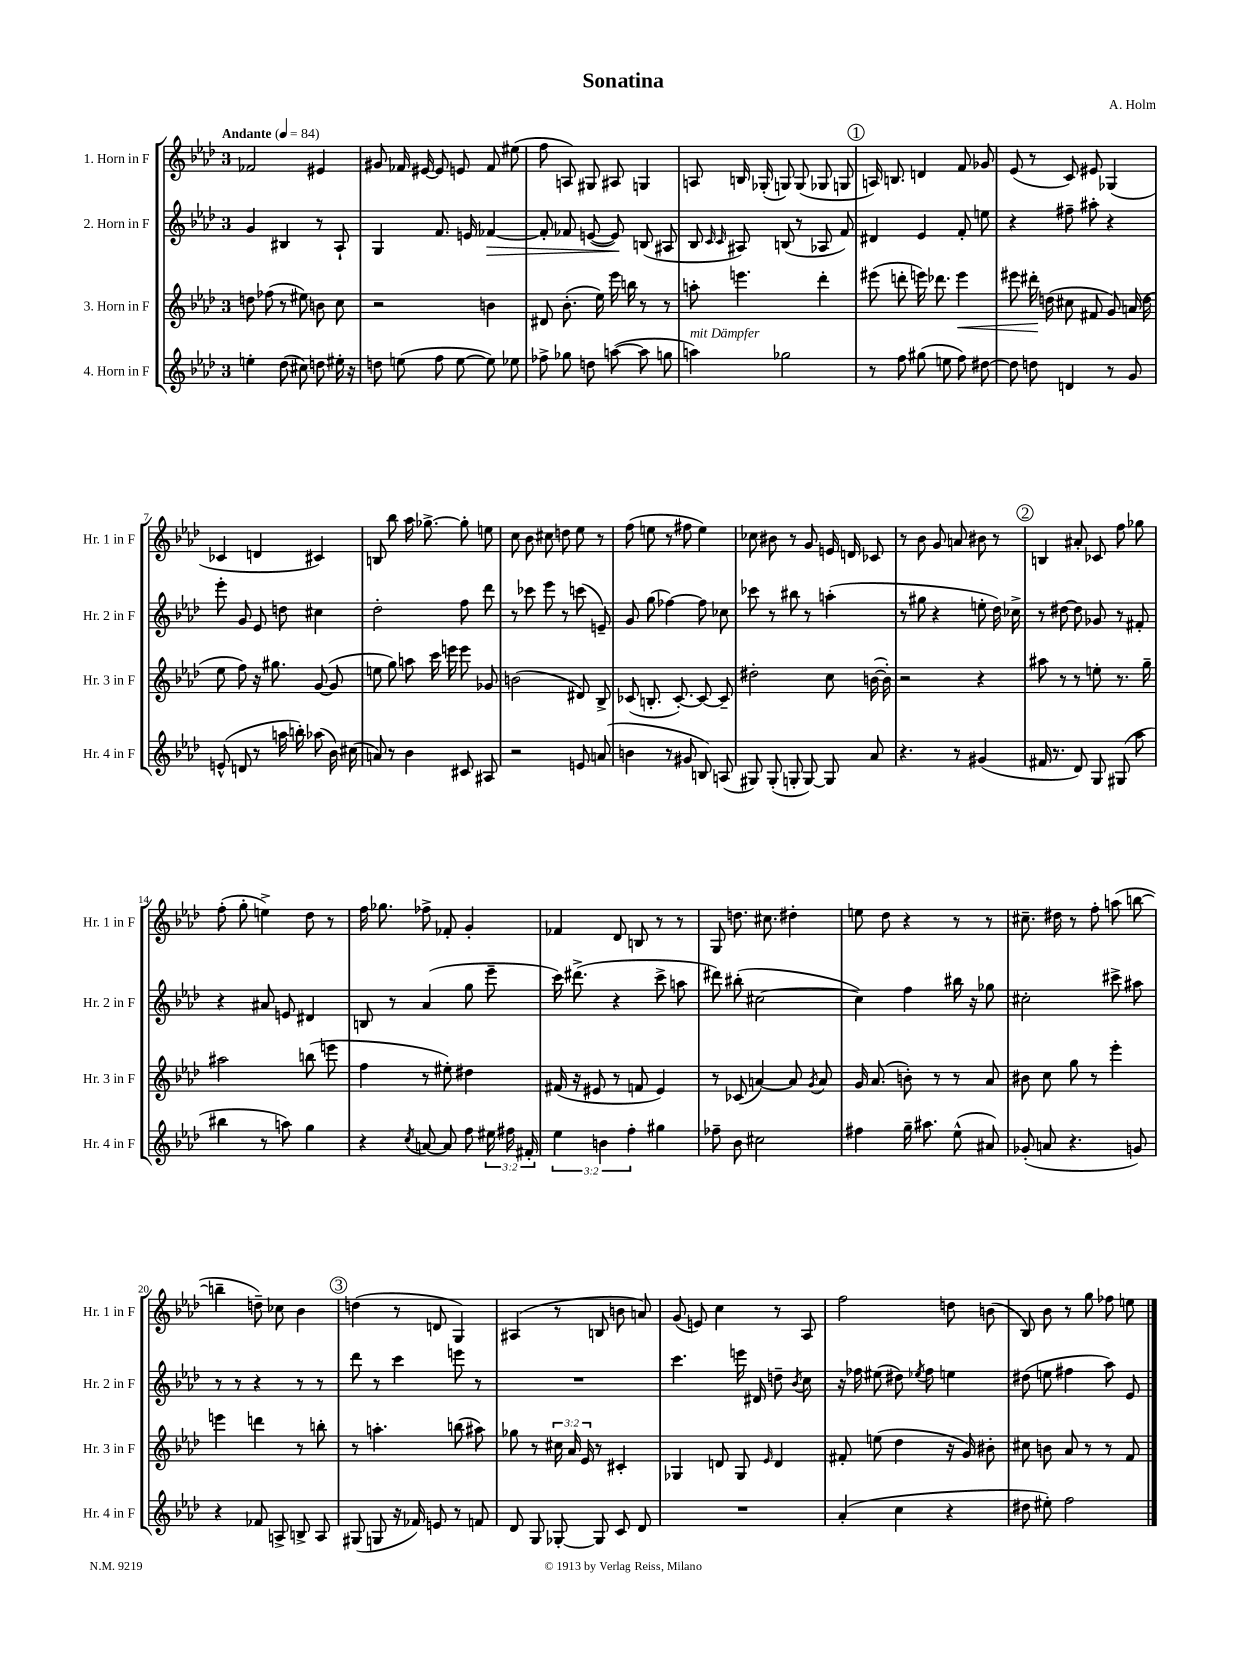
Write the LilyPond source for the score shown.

\header { title = "Sonatina" composer = "A. Holm" }
<<
\new StaffGroup <<
\new Staff = "s0" \with { instrumentName = "1. Horn in F" shortInstrumentName = "Hr. 1 in F" } {
    \clef treble \key aes \major \once \override Staff.TimeSignature.style = #'single-digit \time 3/4 \tempo "Andante" 4 = 84
    \autoBeamOff fes'2 eis'4 |
    gis'8 fes'16 eis'16~ eis'8 e'8 fes'8 eis''8( |
    f''8 a8) gis8 ais8 g4 |
    a8 b16 ges16-.( g8) g8( ges8 g8 |
    \mark \markup { \circle "1" } a16) b8. d'4 f'8 ges'8 |
    ees'8( r8 c'8) eis'8 ges4( |
    ces'4 d'4 cis'4) |
    b8 bes''8 aes''16 ges''8.~-> ges''8-. e''8 |
    c''8 bes'8 cis''8 d''8 ees''8 r8 |
    f''8( e''8 r8 fis''8 e''4) |
    ces''8 bis'8 r8 g'8 e'16 d'16 ces'8 |
    r8 bes'8 g'8 a'8 bis'8 r8 |
    \mark \markup { \circle "2" } b4 ais'8-. ces'8 f''8 ges''8 |
    f''8-.( g''8-. e''4->) des''8 r8 |
    f''16 ges''8. fes''8-> fes'8-. g'4-. |
    fes'4 des'8 b8 r8 r8 |
    g8 d''8. cis''8. dis''4-. |
    e''8 des''8 r4 r8 r8 |
    cis''8.-- dis''16 r8 f''8-. a''8( b''8~ |
    b''4-- d''8--) ces''8 bes'4 |
    \mark \markup { \circle "3" } d''4( r8 d'8 g4) |
    ais4( r8 b8 b'8 a'8) |
    g'8( e'8) c''4 r8 aes8 |
    f''2 d''8 b'8( |
    bes8) bes'8 r8 g''8 fes''8 e''8 \bar "|." |
}
\new Staff = "s1" \with { instrumentName = "2. Horn in F" shortInstrumentName = "Hr. 2 in F" } {
    \clef treble \key aes \major \once \override Staff.TimeSignature.style = #'single-digit \time 3/4
    \autoBeamOff g'4 bis4 r8 aes8-! |
    g4 f'8. e'16 fes'4~\> |
    fes'8-. fes'8 e'8~( e'8\!) b8( ais8 |
    bes8 \grace { c'16 c'16 } ais8) b8( r8 aes8 f'8) |
    \mark \markup { \circle "1" } dis'4 ees'4 f'8-. e''8 |
    r4 fis''8-- ais''8-. r4 |
    ees'''8-. g'8 ees'8 d''8 cis''4 |
    des''2-. f''8 des'''8 |
    r8 ces'''8 ees'''8 r8 c'''8( e'8--) |
    g'8 g''8( fes''4~) fes''8 ces''8 |
    ces'''8 r8 bis''8 r8 a''4-.( |
    r8 gis''8 r4 e''8-. des''16) ces''16-> |
    \mark \markup { \circle "2" } r8 dis''8~ dis''8 ges'8 r8 fis'8-. |
    r4 ais'8 e'8 dis'4 |
    b8 r8 aes'4( g''8 ees'''8-- |
    c'''16) dis'''8.->( r4 c'''8-> a''8 |
    dis'''8) bis''8-.( cis''2~ |
    cis''4) f''4 bis''16 r16 ges''8 |
    cis''2-. cis'''8-> ais''8 |
    r8 r8 r4 r8 r8 |
    \mark \markup { \circle "3" } des'''8 r8 c'''4 e'''8 r8 |
    R2. |
    c'''4. e'''16 dis'16 d''8-- \acciaccatura { bes'8 } c''8 |
    r16 fes''16 eis''8( dis''8) \acciaccatura { ees''8 } fes''8 e''4 |
    dis''8( e''8 fis''4 aes''8) ees'8 \bar "|." |
}
\new Staff = "s2" \with { instrumentName = "3. Horn in F" shortInstrumentName = "Hr. 3 in F" } {
    \clef treble \key aes \major \once \override Staff.TimeSignature.style = #'single-digit \time 3/4 \override Staff.TupletNumber.text = #tuplet-number::calc-fraction-text
    \autoBeamOff d''8 fes''8( r8 eis''8) b'8 c''8 |
    r2 b'4 |
    dis'8 bes'8.-.( ees''16) ees'''16 b''16 r8 r8 |
    a''8-. e'''4. des'''4-. |
    \mark \markup { \circle "1" } eis'''8( d'''8-. e'''16) des'''8. e'''4\< |
    eis'''8 dis'''16-.\! d''16( cis''8 fis'8 g'8) a'16( d''16 |
    ees''8 f''8) r16 gis''8. g'8~( g'8 |
    e''8 g''8) a''8 c'''16 e'''16 e'''8 ges'8 |
    b'2( dis'8) bes8-> |
    ces'8( b8.-. ces'8.~-.) ces'8~ ces'8-- |
    dis''2-. c''8 b'16~( b'16-.) |
    r2 r4 |
    \mark \markup { \circle "2" } ais''8 r8 r8 e''8-. r8. g''16-- |
    ais''2 b''8( e'''8 |
    f''4 r8 eis''8-.) dis''4 |
    fis'16( r16 eis'8 r8 f'8 eis'4) |
    r8 ces'8( a'4~) a'8 \acciaccatura { g'8 } a'8 |
    g'16 aes'8.( b'8-.) r8 r8 aes'8 |
    bis'8 c''8 g''8 r8 ees'''4-. |
    e'''4 d'''4 r8 b''8-. |
    \mark \markup { \circle "3" } r8 a''4.-. b''8( ais''8) |
    ges''8 r8 \tuplet 3/2 { cis''16 aes'16 ees'16 } r8 cis'4-. |
    ges4 d'8 ges8 \grace { ees'16 } d'4 |
    fis'8-. e''8( des''4 r16 g'16) bis'8-. |
    cis''8 b'8 aes'8 r8 r8 f'8 \bar "|." |
}
\new Staff = "s3" \with { instrumentName = "4. Horn in F" shortInstrumentName = "Hr. 4 in F" } {
    \clef treble \key aes \major \once \override Staff.TimeSignature.style = #'single-digit \time 3/4 \override Staff.TupletNumber.text = #tuplet-number::calc-fraction-text
    \autoBeamOff e''4-. des''8( cis''8) d''8 eis''16-. r16 |
    d''8 e''8( f''8 e''8~ e''8) ees''8 |
    fes''8-> ges''8 d''8 a''8~( a''8 g''8 |
    a''4^\markup { \italic "mit Dämpfer" }) ges''2 |
    \mark \markup { \circle "1" } r8 f''8 gis''8( e''8 f''8) dis''8~ |
    dis''8 d''8 d'4 r8 g'8 |
    e'8-^( d'8 r8 a''16 b''16-.) aes''8( bes'16) cis''16( |
    a'8) r8 bes'4 cis'8 ais8 |
    r2 e'8 a'8( |
    b'4 r8 gis'8 b8) a8( |
    gis8) gis8-.( g8-. g8~) g8 aes'8 |
    r4. r8 gis'4( |
    \mark \markup { \circle "2" } fis'16 r8. des'8) g8 gis8( aes''8 |
    bis''4 r8 a''8) g''4 |
    r4 \acciaccatura { c''8 } a'8~ a'8 f''8 \tuplet 3/2 { eis''16 fis''16 fis'16-. } |
    \tuplet 3/2 { ees''4 b'4 f''4-. } gis''4 |
    fes''8-- bes'8 cis''2 |
    fis''4 g''16-- ais''8. ees''8-^( ais'8) |
    ges'8-.( a'8 r4. g'8) |
    r4 fes'8 a8-> b8-> a8 |
    \mark \markup { \circle "3" } gis8( g8 r16 fes'16) e'8 r8 f'8 |
    des'8 g8 ges8~-. ges8 c'8 des'8 |
    R2. |
    aes'4-.( c''4 r4 |
    dis''8 eis''8-.) f''2 \bar "|." |
}
>>
>>
